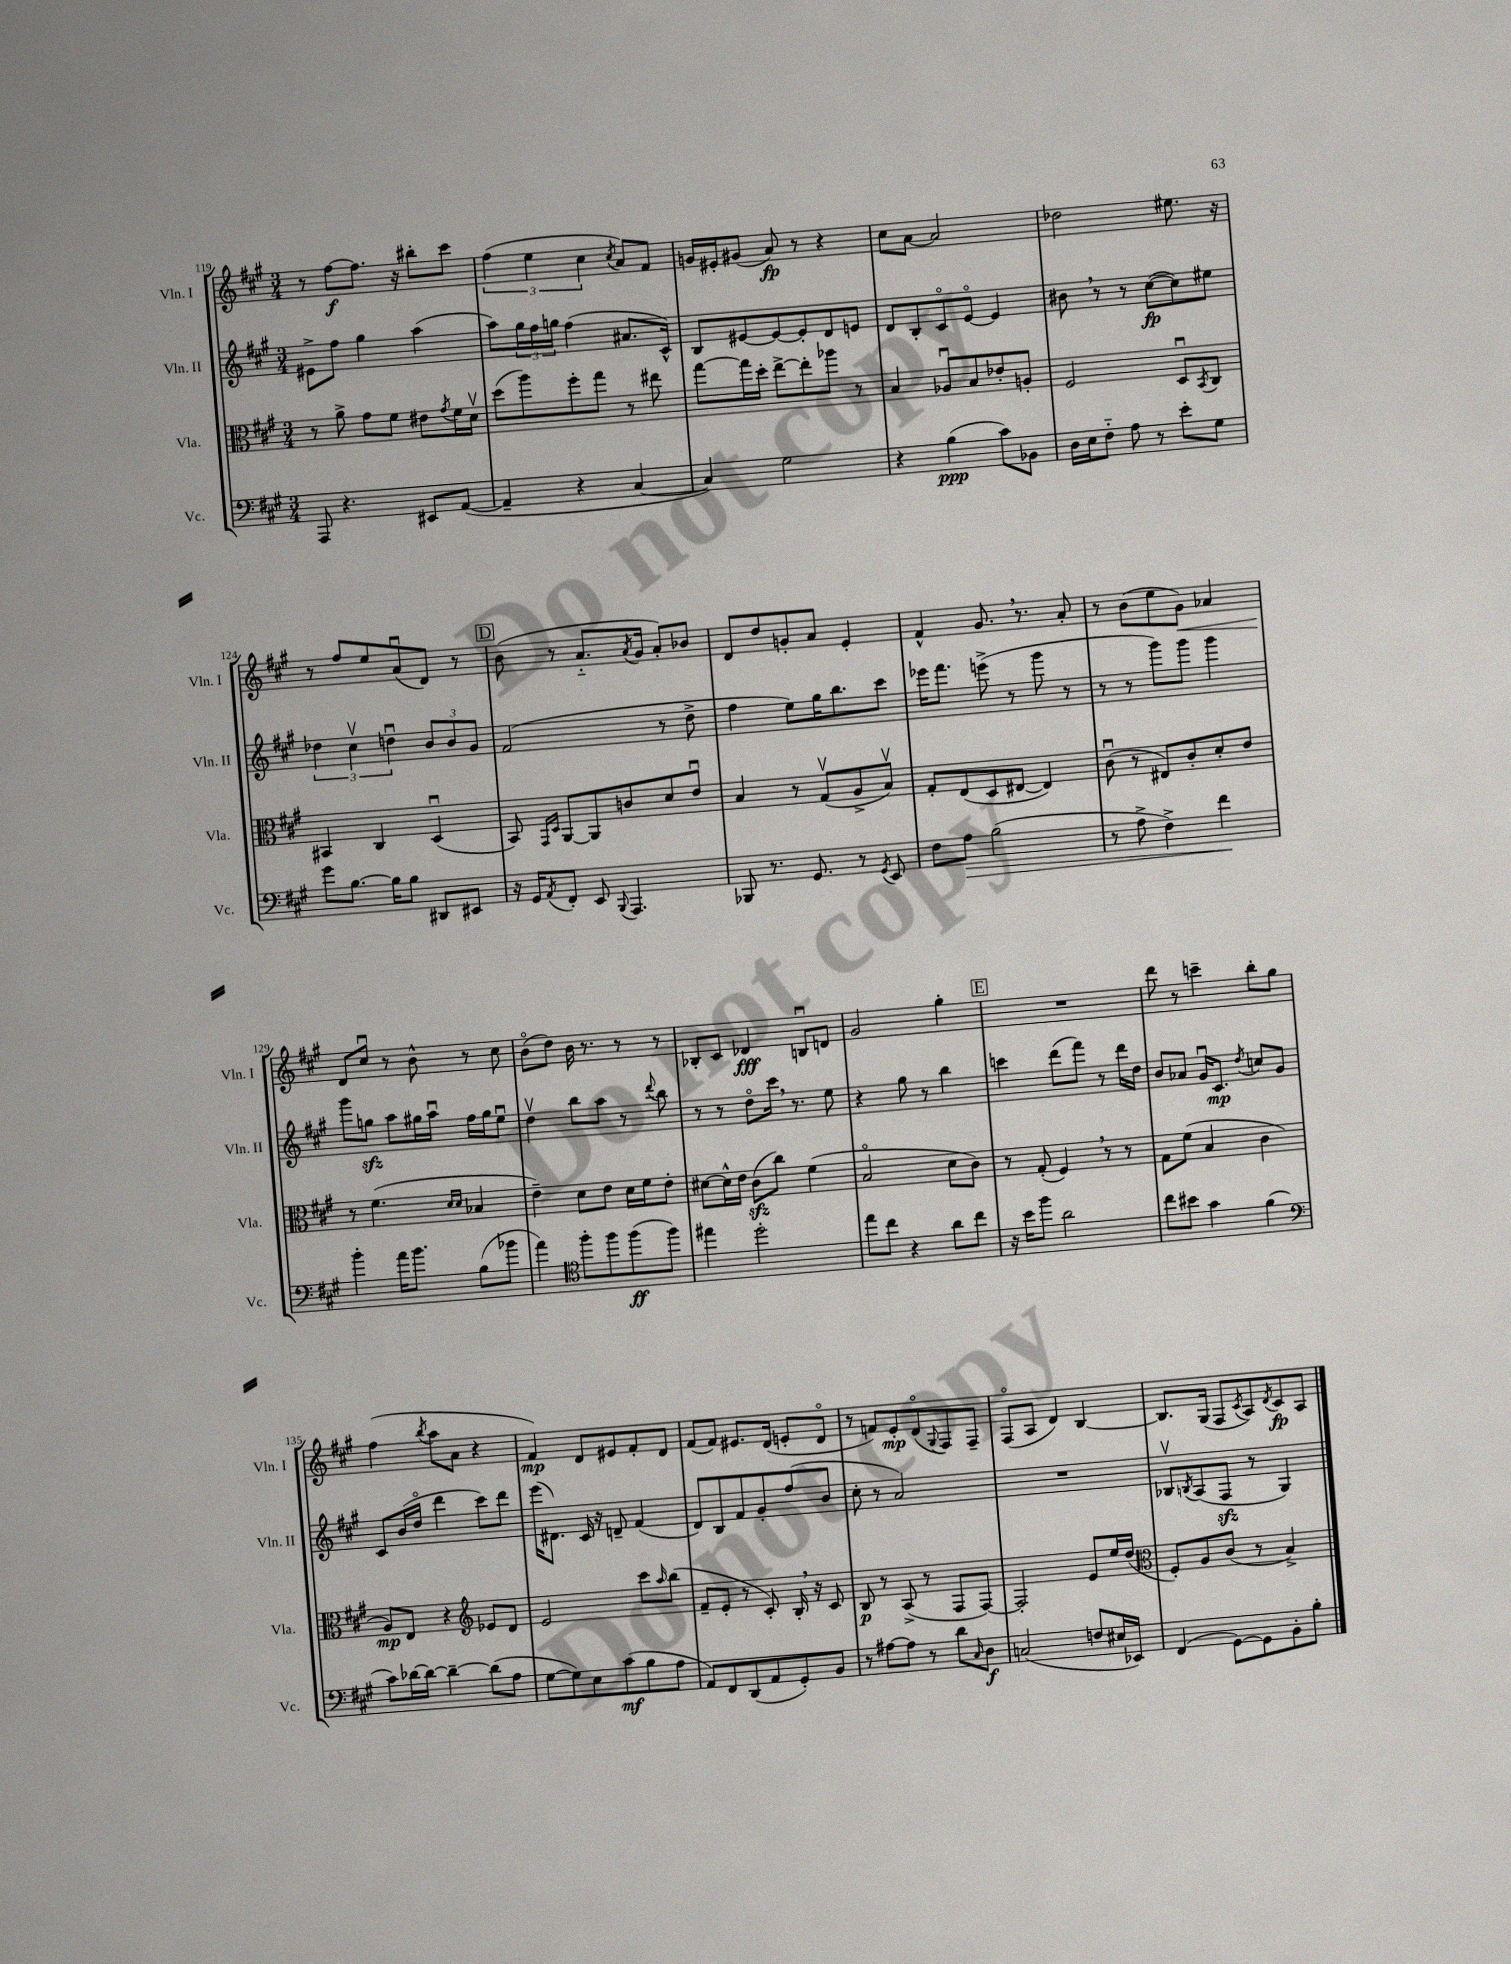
<<
\new StaffGroup <<
\new Staff = "s0" \with { instrumentName = "Vln. I" shortInstrumentName = "Vln. I" } {
    \clef treble \key a \major \numericTimeSignature \time 3/4
    r8 fis''8~\f fis''8. r16 bis''8-. cis'''8 |
    \tuplet 3/2 { fis''4( e''4 cis''4 } \acciaccatura { cis''8 } a'8) fis'8 |
    g'16 eis'16-. gis'8( a'8\fp) r8 r4 |
    cis''8 a'8~ a'2 |
    des''2 eis''8. r16 |
    r8 fis''8 e''8 a'8\downbow( d'8) r8 |
    \mark \markup { \box "D" } b'8( r8 a'8.-_ \acciaccatura { a'8 } gis'16 a'8-.) bes'8 |
    d'8 d''8 g'8-. a'8 e'4-. |
    fis'4-^ gis'8. \breathe r8. a'8-. |
    r8 b'8( e''8 gis'8\<) aes'4 |
    d'8\! cis''8\downbow r8 b'8-^ r8 cis''8 |
    b'8\flageolet( d''8) b'16 r8. r8 r8 |
    bes8-. cis'8 des'4\fff b8\downbow d'8 |
    gis'2 gis''4-. |
    \mark \markup { \box "E" } R2. |
    d'''8 r8 c'''4-- b''8-. gis''8 |
    fis''4( \acciaccatura { b''8 } a''8 a'8 r4 |
    fis'4\mp) d'8 eis'8 fis'8-. d'8 |
    fis'8( fis'8) eis'8. d'16( e'8-. d'8\flageolet |
    r8 f'8) e'8-.\mp d'8\flageolet( \appoggiatura { gis8 } fis8) fis8-- |
    fis8\flageolet( a8 d'4) b4~ |
    b8. gis16( fis8 \acciaccatura { cis'8 } a8) \acciaccatura { d'8 } cis'8\fp a8 \bar "|." |
}
\new Staff = "s1" \with { instrumentName = "Vln. II" shortInstrumentName = "Vln. II" } {
    \clef treble \key a \major \numericTimeSignature \time 3/4
    eis'8-> fis''8 gis''4 a''4( |
    a''8) \tuplet 3/2 { gis''16 fis''16 g''16 } fis''4( ais'8. cis'16-^) |
    b8 eis'8~ eis'8~ eis'8-. d'8 e'8 |
    d'8 b8-. cis'8\flageolet e'8~\flageolet e'4 |
    bis'8 \breathe r8 r8 cis''8~\fp( cis''8) eis''8 |
    \tuplet 3/2 { des''4 cis''4\upbow d''4\downbow } \tuplet 3/2 { b'8 b'8 gis'8 } |
    \mark \markup { \box "D" } fis'2( r8 d''8-> |
    fis''4 e''8) gis''16 b''8. cis'''8 |
    ees'''16 fis'''8. e'''8->( r8 gis'''8 r8 |
    r8 r8 gis'''8) gis'''8 gis'''4 |
    gis'''8 g''8\sfz a''8 gis''16 a''16\downbow fis''16 gis''16 e''8\downbow |
    d''4\upbow b''8 a''8 r8 \appoggiatura { d'''8 } b''8 |
    r8 r8 d''8\flageolet cis'''16 \breathe r8. e''8 |
    r4 gis''8 r8 b''4 |
    \mark \markup { \box "E" } c'''4 d'''8( fis'''8) r8 d'''16 d''16 |
    b'8 aes'8 gis'16\downbow cis'8.\mp \acciaccatura { d''8 } c''8 gis'8 |
    cis'8 b'16( d''16\flageolet d'''4 cis'''8) d'''8 |
    e'''16( dis'8.) cis'16 r16 d'8-- fis'4( |
    d'8) b8 fis'8 gis'8-. fis''8( b'8 |
    cis''8-. r8 a'2) |
    R2. |
    bes8\upbow \acciaccatura { b8 } a8( fis8\sfz r8 gis4) \bar "|." |
}
\new Staff = "s2" \with { instrumentName = "Vla." shortInstrumentName = "Vla." } {
    \clef alto \key a \major \numericTimeSignature \time 3/4
    r8 a'8-> gis'8 fis'8 eis'8 \acciaccatura { gis'8 } fis'16 d'16\upbow |
    d''8( a''8) fis''8-. gis''8 r8 eis''8 |
    gis''8~ gis''16 d''16-. e''8~-> e''8-. aes''8 r8 |
    b4 aes8\downbow b8 ees'8-. a8-. |
    fis2 d8\downbow \acciaccatura { b,8 } cis8 |
    bis,4 cis4 d4\downbow( |
    \mark \markup { \box "D" } b,8) \grace { gis,16 d16 } a,8~ a,8 c'8 d'8 e'8\downbow |
    b4 r8 gis8\upbow( a8-> b8\upbow) |
    gis8-. e8( d8 eis8~ eis4) |
    cis'8\downbow( r8 eis8) cis'8-. d'8-. e'8 |
    r8 fis'4.( \grace { d'16 d'16 } bes4 |
    e'4--) d'8 e'8 d'16 fis'16 e'8-. |
    dis'8~ dis'16-^ e'16 cis'8\sfz( cis''8) fis'4( |
    b2\flageolet d'8 cis'8) |
    \mark \markup { \box "E" } r8 gis8-.( fis4) \breathe r8 r8 |
    gis8 fis'8( b4 cis'4 |
    a8\mp) e8 r4 \clef treble ees'8 d'8 |
    e'2 cis'''8 \grace { a''16 } b''8( |
    fis'8-- e'8-. r8 cis'8-.) b16-. \breathe r16 cis'8 |
    b8\p r8 a8->( r8 fis8 fis8~) |
    fis2-. e'8 e''16 d''16( |
    \clef alto fis8-.) a8 cis'8( r8 b4->) \bar "|." |
}
\new Staff = "s3" \with { instrumentName = "Vc." shortInstrumentName = "Vc." } {
    \clef bass \key a \major \numericTimeSignature \time 3/4
    a,,8 r4. eis,8 a,8~( |
    a,4-- r4 cis4~ |
    cis4) gis2 |
    r4 b4\ppp( cis'8) bes,8 |
    d16 e16 fis8-_ a8 r8 e'8-. gis8 |
    gis'8 b8.~ b16 b8 dis,8 eis,8 |
    \mark \markup { \box "D" } r16 gis,16 \acciaccatura { a,8 } fis,8-. e,8 \appoggiatura { b,,8 } a,,4. |
    bes,,8 r8. gis,8. r8 \acciaccatura { gis,8 } e,8 |
    fis8 a8\> b2( |
    r8 a8-> fis4->) fis'4\! |
    b'4-. a'16 b'8. b8( bes'8 |
    a'4) \clef tenor fis''8-. fis''8 fis''8\ff( fis''8) |
    eis''4 d''2-. |
    e''8 cis''8 r4 a'8 cis''8 |
    \mark \markup { \box "E" } r16 b'16 fis''8 a'2 |
    cis''8 bis'8 gis'4 fis'4( |
    \clef bass cis'8) des'16~ des'16~ des'4~-- des'8( a8 |
    gis8~ gis8) e8 cis'8\mf( b8 a8 |
    a,8) fis,8 d,8( a,8 gis,8-.) b,8 |
    r8 ais8~ ais8 r8 d'8 \grace { cis16 } d8\f |
    c2( f8 eis16 ees,16) |
    fis,4( gis,8~) gis,8 b,8-. b8-. \bar "|." |
}
>>
>>
\layout { \context { \Score currentBarNumber = #119 } }
